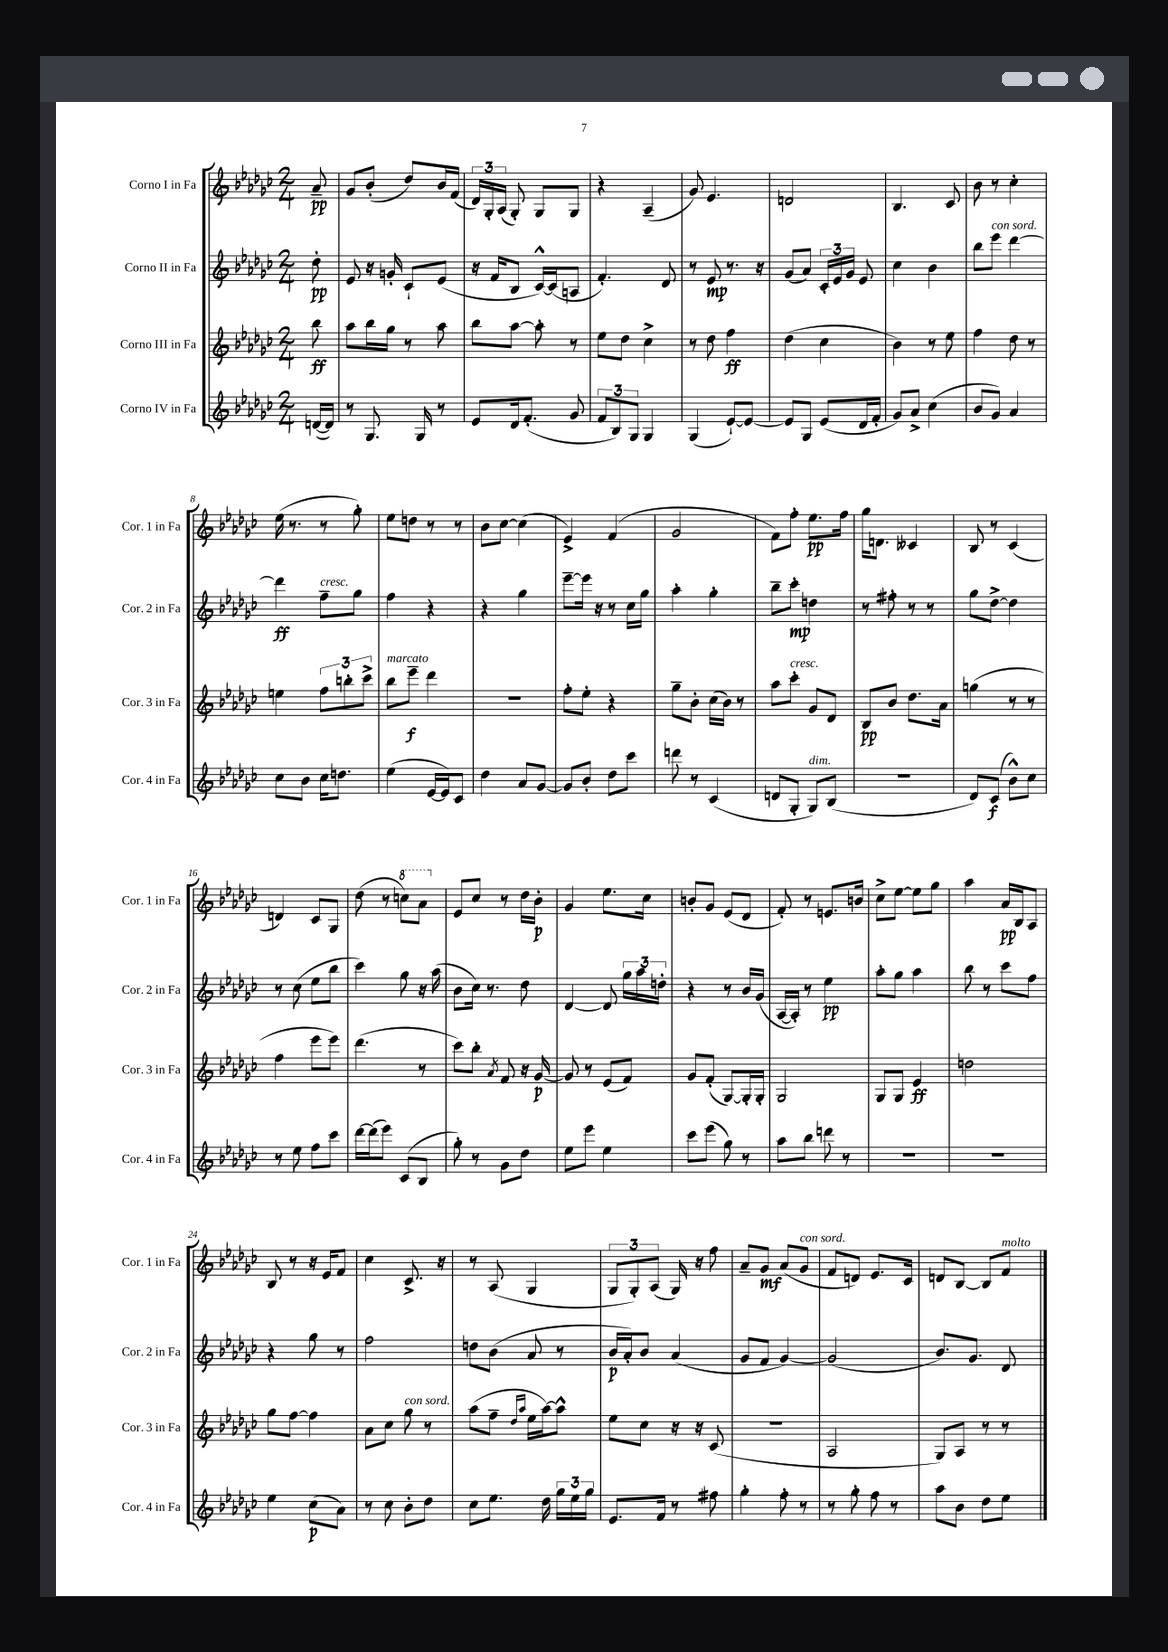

**kern	**kern	**kern	**kern
*staff4	*staff3	*staff2	*staff1
*clefG2	*clefG2	*clefG2	*clefG2
*k[b-e-a-d-g-c-]	*k[b-e-a-d-g-c-]	*k[b-e-a-d-g-c-]	*k[b-e-a-d-g-c-]
*M2/4	*M2/4	*M2/4	*M2/4
([16d	8bb-	8dd-'	8a-~
16d])	.	.	.
=	=	=	=
8r	8aa-	8e-	8g-
8.G-	16bb-	16r	(8b-'
.	16gg-	16g'	.
.	8r	8c-`	8dd-)
16G-	.	.	.
8r	8aa-	(8e-	16b-
.	.	.	(16f
=	=	=	=
8e-	8bb-	16r	24d-)
.	.	.	24G-'
.	.	16f	.
.	.	.	(24A-
16d-	[8aa-	8B-	8G-')
(8.f'	.	.	.
.	8aa-']	[16c-^^)	8G-
.	.	(16c-]	.
8g-	8r	8A	8G-
=	=	=	=
12f	8ee-	4.f')	4r
12B-)	.	.	.
.	8dd-	.	.
12G-	.	.	.
4G-	4cc-^	.	(4A-~
.	.	8d-	.
=	=	=	=
(4G-	8r	8r	8g-)
.	8dd-	8e-	4.e-
[8e-`)	4ff	8.r	.
8e-_	.	.	.
.	.	16r	.
=	=	=	=
8e-]	(4dd-	(8g-	2d
8G-	.	8a-)	.
(8e-	4cc-	24c-'	.
.	.	24e-	.
.	.	24g-	.
16d-	.	8e-	.
16f'	.	.	.
=	=	=	=
8g-)	4b-)	4cc-	4.B-
8a-^	.	.	.
(4cc-	8r	4b-	.
.	8ee-	.	8c-
=	=	=	=
8b-	4ff	8bb-	8b-
8g-)	.	8eee-	8r
4a-	8dd-	[4ddd-	4cc-'
.	8r	.	.
=	=	=	=
8cc-	4ee	4ddd-]	(16ee-
.	.	.	8.r
8b-	.	.	.
16cc-	12ff	8ff~	8r
8.dd	.	.	.
.	12bb'	.	.
.	.	8gg-	8gg-')
.	12ccc-^	.	.
=	=	=	=
(4ee-	8bb-	4ff	8ee-
.	8eee-~	.	8dd
[16e-	4ddd-	4r	8r
16e-])	.	.	.
8c-	.	.	8r
=	=	=	=
4dd-	2r	4r	8b-
.	.	.	[8cc-
8a-	.	4gg-	(4cc-]
[8g-	.	.	.
=	=	=	=
8g-]	8ff'	[8eee-~	4e-^)
8b-'	8ee-'	16eee-]	.
.	.	16r	.
8dd-	4r	8r	(4f
8ccc-	.	16cc-	.
.	.	16gg-	.
=	=	=	=
8ddd	8gg-~	4aa-'	2g-
8r	8b-'	.	.
(4c-	(16cc-	4gg-'	.
.	16b-)	.	.
.	8r	.	.
=	=	=	=
8d	8aa-	8bb-~	8f)
8G-'	8ccc-'	8ccc-'	8ff'
8G-)	8g-	4dd	8.ee-
(8B-	8d-	.	.
.	.	.	16ff
=	=	=	=
2r	8B-	8r	16gg-
.	.	.	8.d
.	8b-	8ff#'	.
.	8.dd-	8r	4c--
.	.	8r	.
.	16a-	.	.
=	=	=	=
8d-)	(4gg	8gg-	8B-
(8c-	.	[8dd-^	8r
8b-^^)	8r	4dd-]	(4c-
8cc-	8r	.	.
=	=	=	=
8r	4ff	8r	4d)
8ee-	.	(8cc-	.
8ff	8eee-	8ee-	8c-
8ccc-	8eee-)	8bb-	8G-
=	=	=	=
[16ddd-	(4.ddd-	4ccc-)	(8dd-
(16ddd-]	.	.	.
8eee-)	.	.	8r
(8c-	.	8gg-	8ccc)
8B-	8r	16r	8aa-
.	.	(16aa-	.
=	=	=	=
8gg-')	8ccc-)	8b-	8e-
8r	8bb-'	16cc-)	8cc-
.	.	8.r	.
.	8qa-	.	.
8g-	8f	.	8r
8dd-	16r	8dd-	16dd-
.	[16g-	.	16b-'
=	=	=	=
8ee-	8g-]	[4d-	4g-
8eee-	8r	.	.
4ee-	(8e-	8d-]	8.ee-
.	8f)	24gg-	.
.	.	24aa-	.
.	.	.	16cc-
.	.	24dd'	.
=	=	=	=
8ccc-	8g-	4r	8b'
(8eee-	(8f'	.	8g-
8gg-)	[8G-)	8r	(8e-
8r	16G-']	16b-	8d-
.	16G-'	(16g-	.
=	=	=	=
8aa-	2G-	[16A-	8f')
.	.	16A-'])	.
8bb-	.	8r	8r
8ddd	.	4ee-	8.e
8r	.	.	.
.	.	.	16b
=	=	=	=
2r	8G-	8aa-'	8cc-^
.	8G-	8gg-	[8ee-
.	4e-	4aa-	8ee-]
.	.	.	8gg-
=	=	=	=
2r	2dd	8bb-	4aa-
.	.	8r	.
.	.	8ccc-	16a-
.	.	.	16B-
.	.	8ff	8A-
=	=	=	=
4ee-	8gg-	4r	8B-
.	[8ff	.	8r
(8cc-	4ff]	8gg-	16r
.	.	.	16e-
8a-)	.	8r	8f
=	=	=	=
8r	8a-	2ff	4cc-
8cc-	8cc-	.	.
8b-'	8gg-	.	8.c-^
8dd-	8r	.	.
.	.	.	16r
=	=	=	=
8cc-	(8aa-	8dd	8r
8.ee-	8ff~	(8b-	(8A-
.	16qqdd-	.	.
.	16qqaa-	.	.
.	16ee-	8a-	4G-
16dd-	[16aa-)	.	.
24gg-	8aa-^^]	8r	.
24ee-	.	.	.
24gg-	.	.	.
=	=	=	=
8.e-	8ee-	16b-	12G-
.	.	16a-')	.
.	.	.	12G-')
.	8cc-	8b-	.
.	.	.	(12A-
16f	.	.	.
8r	16r	(4a-	16G-)
.	16r	.	16r
8ff#	(8c-	.	8ff
=	=	=	=
4gg-'	2r	8g-	8a-~
.	.	8f	8g-
8ff'	.	[4g-)	(8a-
8r	.	.	8g-
=	=	=	=
8r	2A-	(2g-]	8f
8gg-'	.	.	8d)
8ff	.	.	8.e-
8r	.	.	.
.	.	.	16c-
=	=	=	=
8aa-	8G-)	8.b-)	8d
8b-	8A-	.	[8B-
.	.	8.g-	.
8dd-	8r	.	8B-]
8ee-	8r	8d-	8f
==	==	==	==
*-	*-	*-	*-
